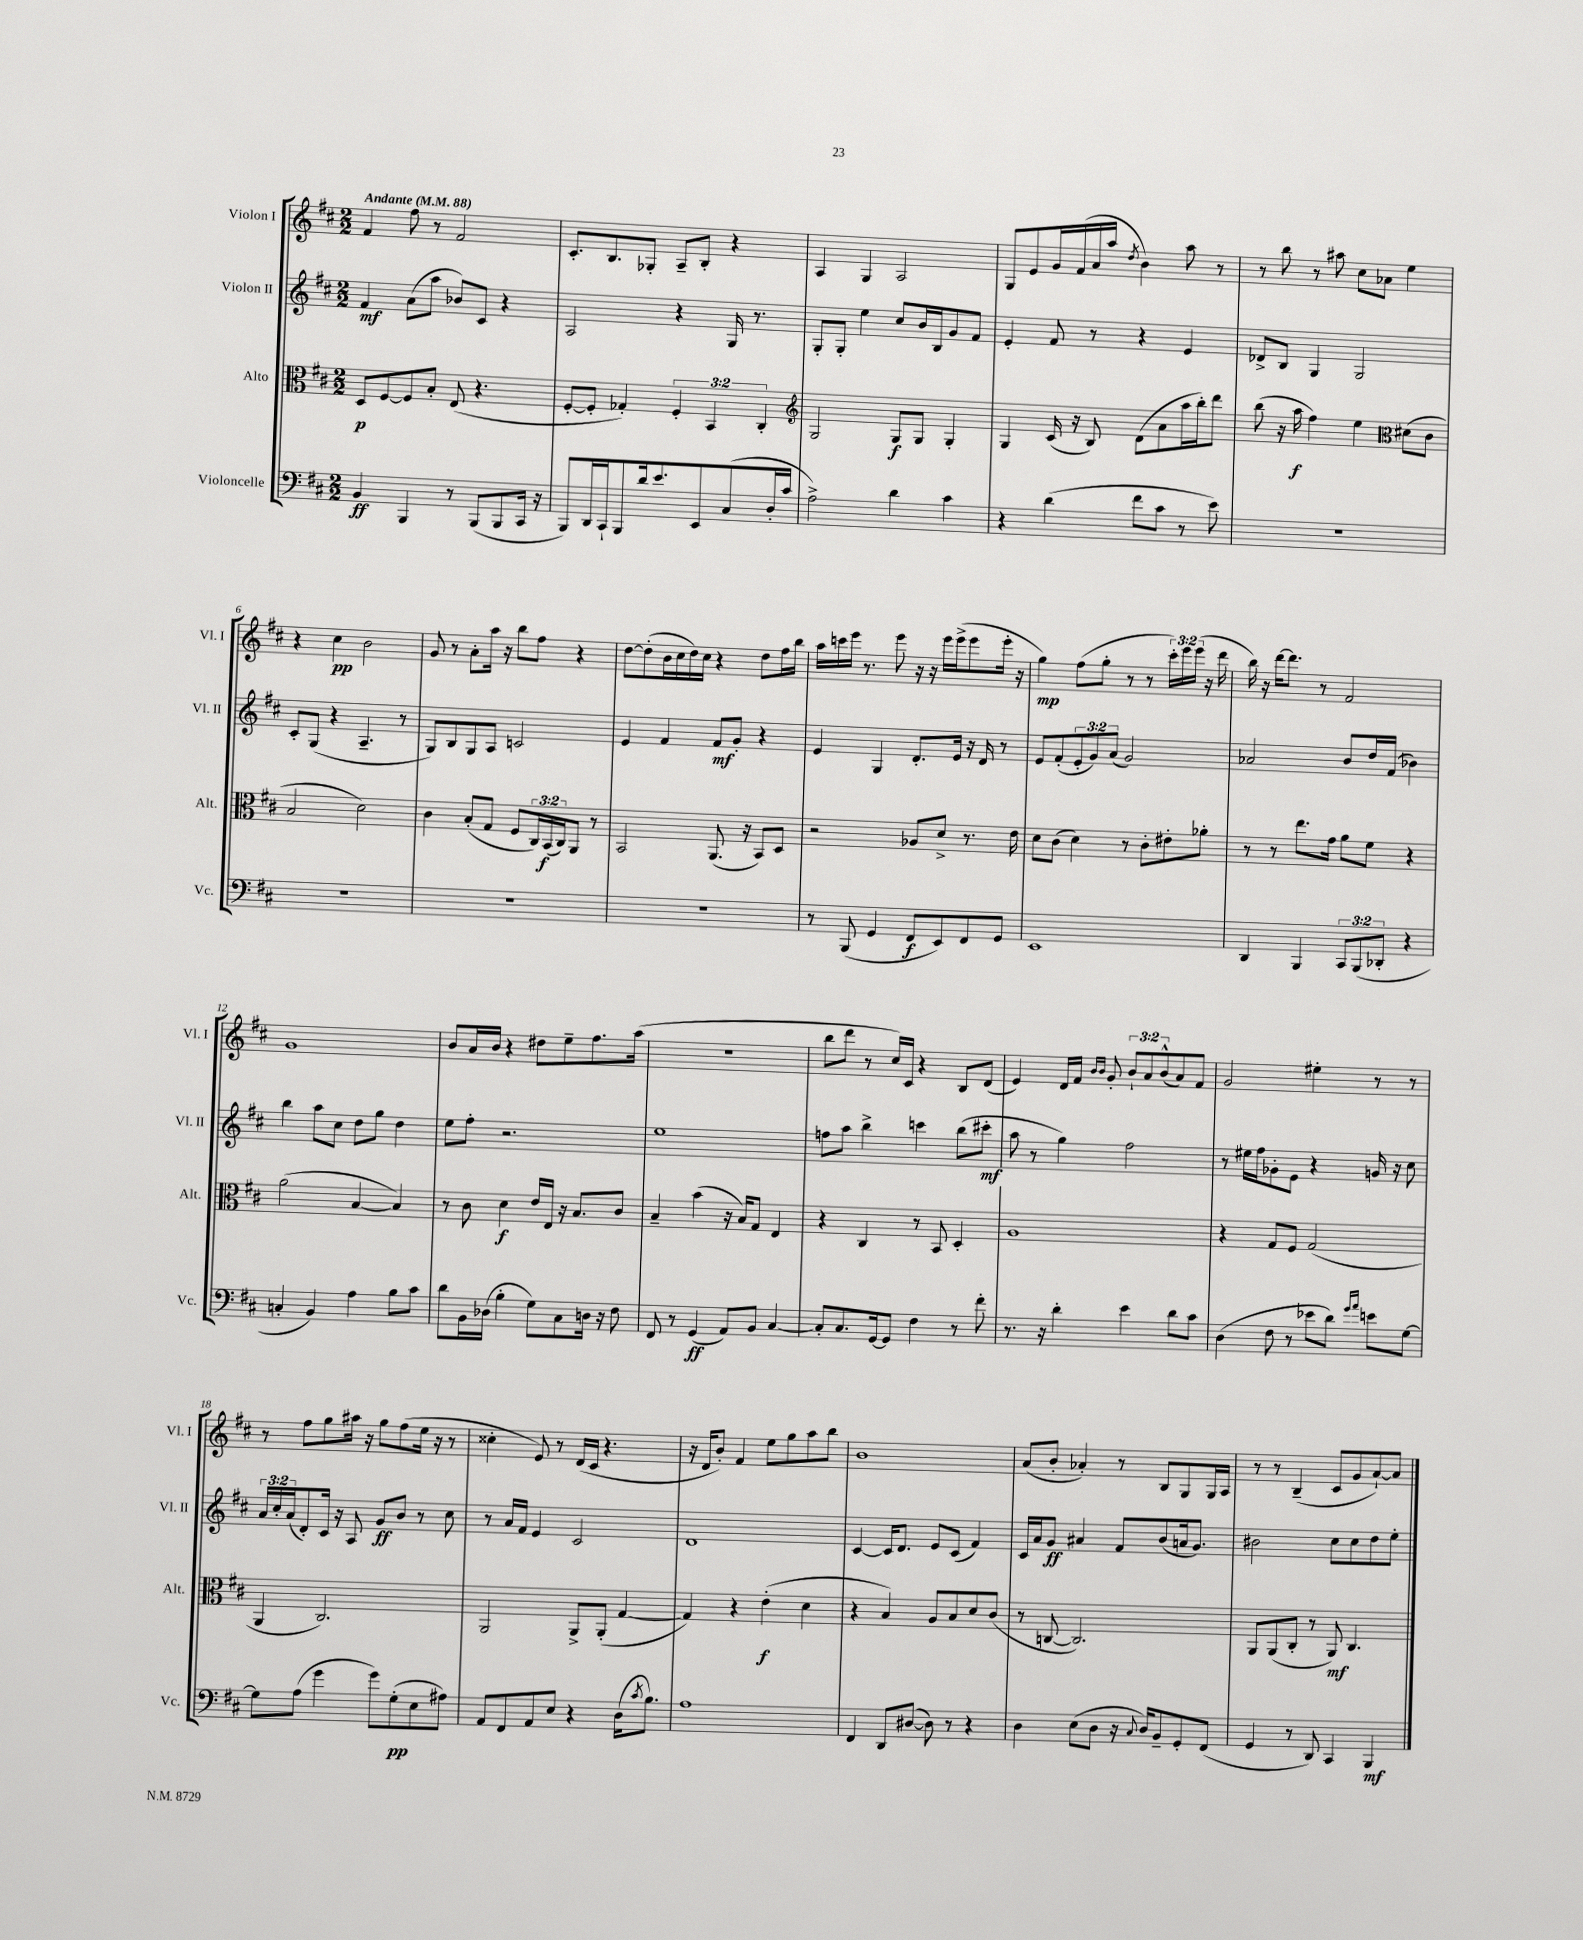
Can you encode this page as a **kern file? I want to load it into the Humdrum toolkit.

**kern	**kern	**kern	**kern
*staff4	*staff3	*staff2	*staff1
*clefF4	*clefC3	*clefG2	*clefG2
*k[f#c#]	*k[f#c#]	*k[f#c#]	*k[f#c#]
*M2/2	*M2/2	*M2/2	*M2/2
*MM88	*MM88	*MM88	*MM88
4BB/	8D/L	4f#/	4f#/
.	[8F#/	.	.
4BBB/	8F#/]	(8a\L	8ff#\
.	8B'/J	8aa\J	8r
8r	(8E/	8b-/L)	2f#/
(8BBB/L	4.r	8c#/J	.
8BBB/	.	4r	.
16CC#/Jk	.	.	.
16r	.	.	.
=	=	=	=
8BBB/L)	[8F#'/L	2A/	8.c#'/L
16DD/L	8F#'/]J	.	.
16CC#`/J	.	.	8.B/
8BBB/	4G-'/)	.	.
16d/k	.	.	8G-'/J
8.e/	.	.	.
.	6F#'/	4r	8A~/L
8EE/	.	.	8B'/J
.	6BB/	.	.
(8C#/	.	16G/	4r
.	.	8.r	.
.	6C#'/	.	.
16D'/L	.	.	.
16c#/JJ	.	.	.
=	=	=	=
*	*clefG2	*	*
2A^\)	2G/	8G'/L	4A/
.	.	8G'/J	.
.	.	4ee\	4G/
4d\	8G/L	8cc#/L	2A/
.	8G/J	16b/L	.
.	.	16B/J	.
4c#\	4G'/	8g/	.
.	.	8f#/J	.
=	=	=	=
4r	4G/	4e'/	8G/L
.	.	.	8e/
(4d\	(16c#/	8f#/	16g/L
.	16r	.	(16f#/
.	8B/)	8r	16a/
.	.	.	16aa/JJ
.	.	.	8qdd/
8f#\L	(8d\L	4r	4b\)
8c#\J	8a\	.	.
8r	16aa\L	4e/	8aa\
.	16bb'\J)	.	.
8e\)	8ddd\J	.	8r
=	=	=	=
1r	(8bb\	8d-^/L	8r
.	16r	8B/J	8bb\
.	16aa\	.	.
.	4ff#\)	4G/	8r
.	.	.	8aa#\
.	4ee\	2G/	8cc#\L
.	.	.	8a-\J
*	*clefC3	*	*
.	(8d#\L	.	4ee\
.	8c#\J	.	.
=	=	=	=
1r	2B/	8c#'/L	4r
.	.	(8G/J	.
.	.	4r	4cc#\
.	2d\)	4.A~/	2b\
.	.	8r	.
=	=	=	=
1r	4c#\	8G/L)	8g/
.	.	8B/	8r
.	(8B'/L	8G/	8a'\L
.	8G/J	8A/J	16aa\Jk
.	.	.	16r
.	8F#/L	2c/	8bb\L
.	24C#/L)	.	8ff#\J
.	(24BB/	.	.
.	24C#/J)	.	.
.	8AA/J	.	4r
.	8r	.	.
=	=	=	=
1r	2BB/	4e/	[8dd\L
.	.	.	(8dd'\]
.	.	4f#/	16b\L
.	.	.	16cc#\
.	.	.	16dd\)
.	.	.	16cc#\JJ
.	(8.AA/	8f#/L	4r
.	.	8g'/J	.
.	16r	.	.
.	8BB/L)	4r	8dd\L
.	8D/J	.	16ff#\L
.	.	.	16bb\JJ
=	=	=	=
8r	2r	4e/	16aa\LL
.	.	.	16ccc\
(8BBB/	.	.	16eee\JJ
.	.	.	8.r
4GG/	.	4G/	.
.	.	.	8eee\
8FF#/L	8A-/L	8.d'/L	16r
.	.	.	16r
8EE/)	8d^/J	.	16eee\LL
.	.	16e/Jk	(16eee^\J
8FF#/	8.r	16r	8eee\
.	.	16d/	.
8GG/J	.	8r	16eee'\Jk
.	16e\	.	16r
=	=	=	=
1EE	8d\L	8e/L	4gg\)
.	(8c#\J	(8f#'/	.
.	4d\)	12e'/	(8ff#\L
.	.	12g/)	.
.	.	.	8gg'\J
.	.	(12a/J	.
.	8r	2g/)	8r
.	8c#'\L	.	8r
.	8e#'\	.	24ccc#'\LL)
.	.	.	24eee\
.	.	.	(24eee\JJ
.	8a-'\J	.	16r
.	.	.	16ddd\
=	=	=	=
4DD/	8r	2a-/	16bb\)
.	.	.	16r
.	8r	.	[16ddd\LK
.	.	.	8.ddd\]J
4BBB/	8.ee\L	.	.
.	.	.	8r
.	16g\Jk	.	.
12CC#/L	8a\L	8b/L	2f#/
(12BBB/	.	.	.
.	8f#\J	16dd/L	.
12DD-'/J	.	.	.
.	.	(16f#/JJ	.
4r	4r	4b-\)	.
=	=	=	=
4C'/	(2a\	4bb\	1g
4BB/)	.	8aa\L	.
.	.	8cc#\J	.
4A\	[4B/	8dd\L	.
.	.	8gg\J	.
8B\L	4B/])	4dd\	.
8c#\J	.	.	.
=	=	=	=
8d\L	8r	8ee\L	8b/L
16BB\L	8c#\	8ff#'\J	16a/L
(16D-\JJ	.	.	16b/JJ
4B'\	4d\	2.r	4r
8G\L)	16e/LL	.	8dd#\L
.	16E/JJ	.	.
8C#\	16r	.	8ee~\
.	8.B/L	.	.
16D\Jk	.	.	8.ff#\
16r	.	.	.
8F#\	8c#/J	.	.
.	.	.	(16aa\Jk
=	=	=	=
8FF#/	4B~/	1ee	1r
8r	.	.	.
(4GG/	(4b\	.	.
8AA/L)	16r	.	.
.	16B/LK)	.	.
8BB/J	8G/J	.	.
[4C#/	4E/	.	.
=	=	=	=
8C#'/]L	4r	8ff\L	8bb\L
8.C#/	.	8aa\J	8ddd\J
.	4C#/	4bb^\	8r
[16GG/k	.	.	.
8GG/]J	.	.	16cc#/LL)
.	.	.	16c#/JJ
4F#\	8r	4ccc\	4r
.	8BB/	.	.
8r	4D'/	(8bb\L	8B/L
8f#'\	.	8ccc#'\J	(8d/J
=	=	=	=
8.r	1A	8aa\	4e/)
.	.	8r	.
16r	.	.	.
4d'\	.	4gg\)	16d/LL
.	.	.	16f#/JJ
.	.	.	16qqb/LL
.	.	.	16qqb/JJ
.	.	.	8g'/
4e\	.	2ff#\	12b`/L
.	.	.	12a/
.	.	.	(12b^^/
8d\L	.	.	8a/)
8c#\J	.	.	8f#/J
=	=	=	=
(4D\	4r	8r	2g/
.	.	16ee#\LL	.
.	.	16ff#\J	.
8F#\	8G/L	8g-'\	.
8r	8F#/J	8e\J	.
8e-\L	(2G/	4r	4ee#'\
8d\J)	.	.	.
16qqg/LL	.	.	.
16qqa/JJ	.	.	.
8e\L	.	16g/	8r
.	.	16r	.
[8G\J	.	8cc#\	8r
=	=	=	=
8G\]L	4AA/	24a/LL	8r
.	.	24cc#'/	.
.	.	(24a/J	.
(8A\J	.	8d'/)	8ff#\L
4g\	2.C#/)	16c#/Jk	8gg\
.	.	16r	.
.	.	8A/	16aa#\Jk
.	.	.	16r
8g\L)	.	8g/L	8gg\L
(8G'\	.	8b/J	(8ff#\
8E\	.	8r	16ee\Jk
.	.	.	16r
8A#\J)	.	8cc#\	8r
=	=	=	=
8AA/L	2AA/	8r	4cc##'\
8FF#/	.	16a/LL	.
.	.	16f#/JJ	.
8AA/	.	4e/	8e/)
8E/J	.	.	8r
4r	8AA^/L	2c#/	(16d/LL
.	.	.	16c#/JJ
.	(8AA'/J	.	4.r
(16D\LK	[4G/	.	.
8qc#/	.	.	.
8.B\J)	.	.	.
=	=	=	=
1A	4G/])	1d	16r
.	.	.	16d/LK
.	.	.	8b'/J)
.	4r	.	4f#/
.	(4e'\	.	8ee\L
.	.	.	8gg\
.	4d\	.	8aa\
.	.	.	8bb\J
=	=	=	=
4FF#/	4r	[4c#/	1b
8DD/L	4B/)	16c#/]LK	.
.	.	8.d/J	.
([8D#/J	.	.	.
8D#\])	8A/L	8e/L	.
8r	8B/	(8c#/J	.
4r	8d/	4f#/)	.
.	(8c#/J	.	.
=	=	=	=
4D\	8r	16c#/LL	(8a/L
.	.	16a/J	.
.	[8C/	8g/J	8b'/J
(8E\L	2.C/])	4a#/	4a-'/)
8D\J	.	.	.
16r	.	8f#/L	8r
8qqC#/	.	.	.
16D/LK)	.	.	.
8BB~/	.	(8b/	8B/L
8GG'/	.	16a/k	8G/
.	.	8.g/J)	.
(8FF#/J	.	.	16G/L
.	.	.	16A/JJ
=	=	=	=
4GG/	8AA/L	2b#\	8r
.	(8AA/	.	8r
8r	8C#'/J	.	(4B~/
8DD/)	8r	.	.
4CC#/	8AA/)	8cc#\L	8c#/L
.	4.C#/	8cc#\	8g/
4BBB/	.	8dd\	[8a`/)
.	.	8ee'\J	8a/]J
==	==	==	==
*-	*-	*-	*-
